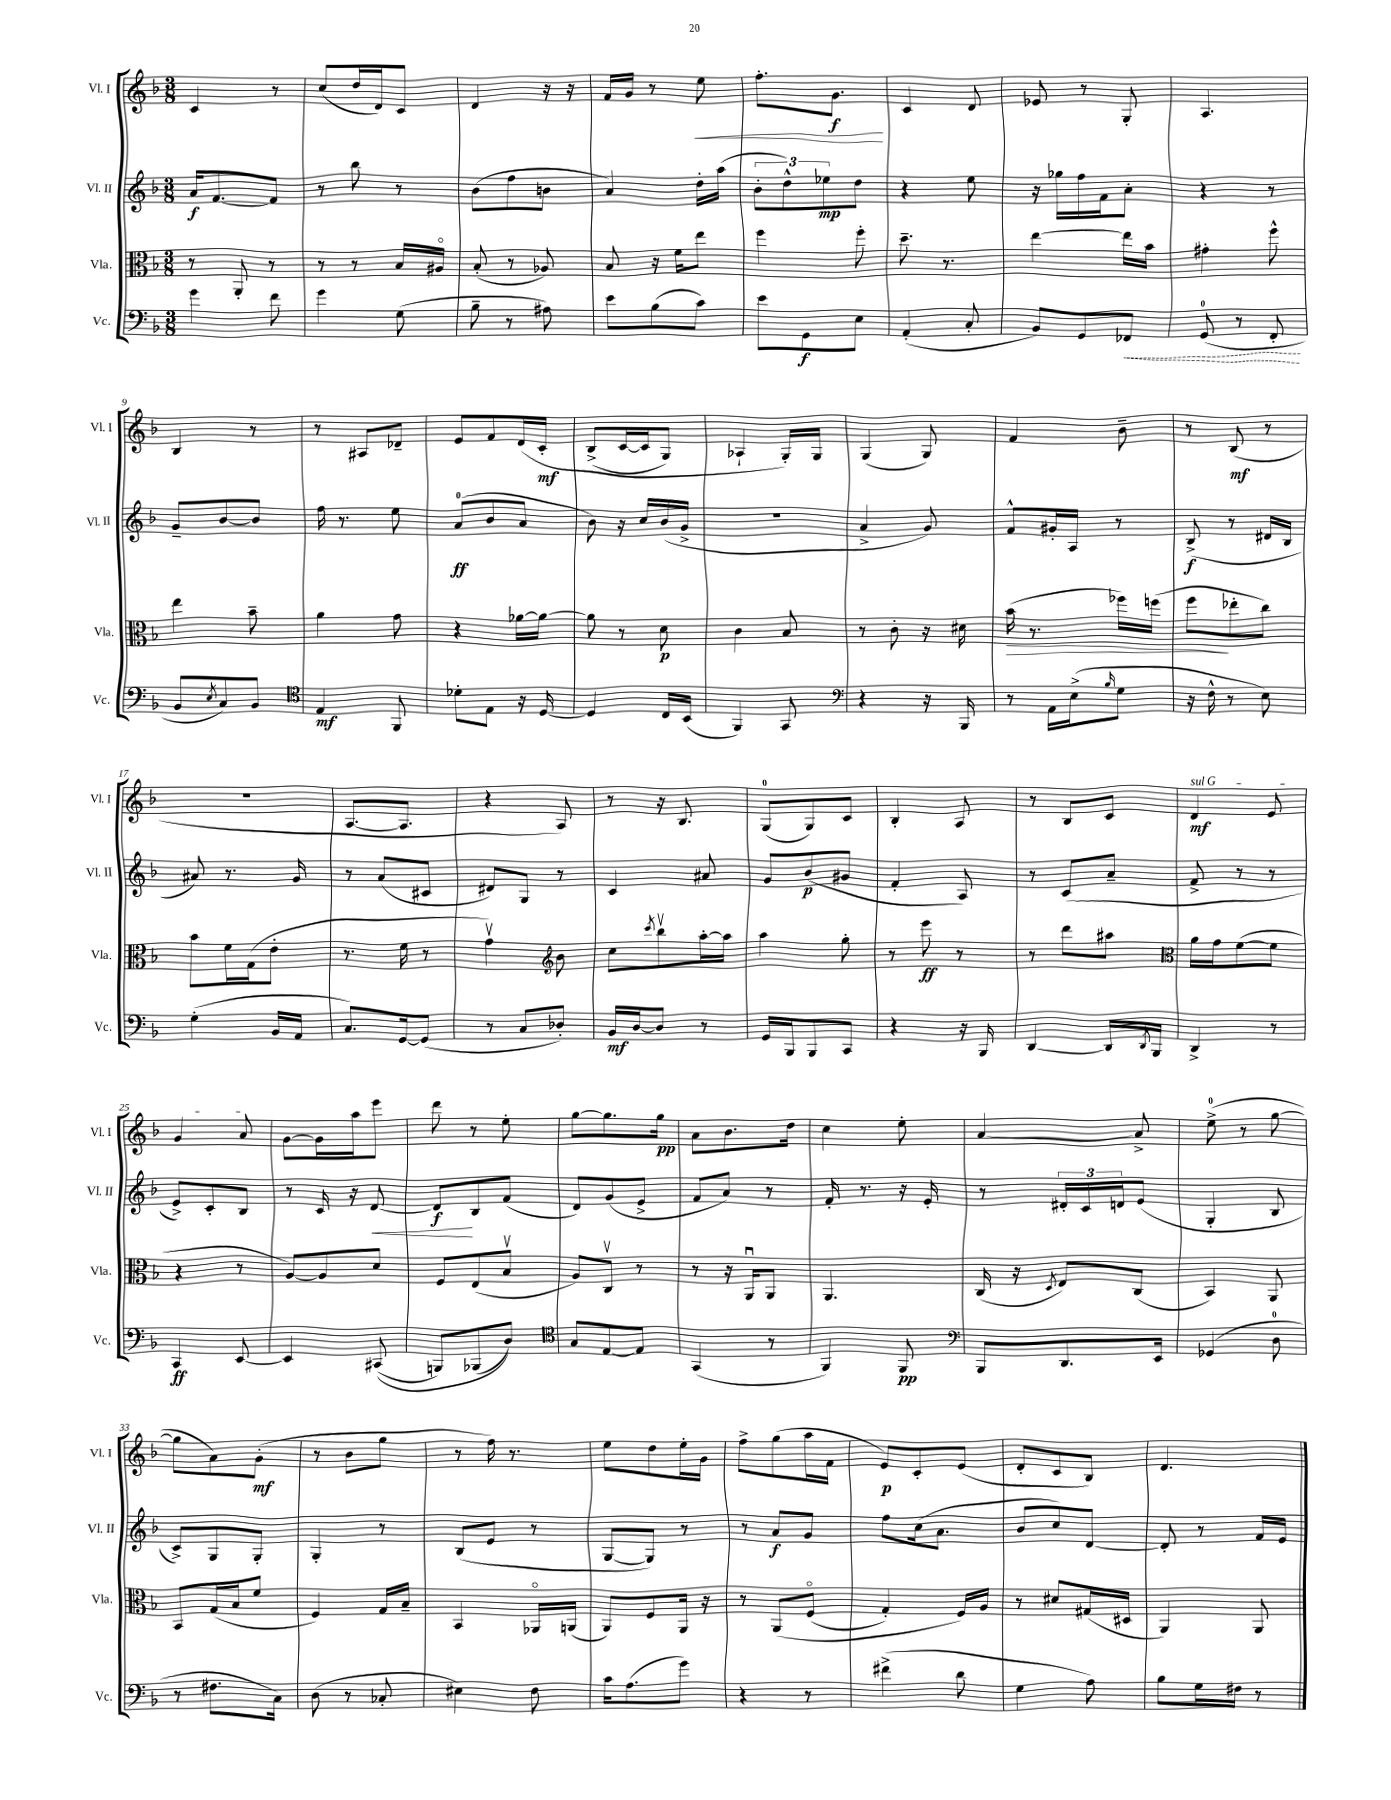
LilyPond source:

<<
\new StaffGroup <<
\new Staff = "s0" \with { instrumentName = "Vl. I" shortInstrumentName = "Vl. I" } {
    \clef treble \key f \major \numericTimeSignature \time 3/8
    c'4 r8 |
    c''8( d''16 d'16) c'8 |
    d'4 r16 r16 |
    f'16 g'16 r8 e''8\< |
    f''8.-. g'8.\f\! |
    c'4 d'8 |
    ees'8 r8 g8-. |
    a4. |
    bes4 r8 |
    r8 ais8 des'8-- |
    e'8 f'8 d'16\( c'16-.\mf |
    bes8->( c'16~ c'16 g8) |
    aes4-! g16-.\) g16 |
    g4( g8) |
    f'4 bes'8-- |
    r8 bes8\mf( r8 |
    R4. |
    a8.~ a8. |
    r4 a8) |
    r8 r16 bes8. |
    g8-0( g8) c'8 |
    bes4-. a8 |
    r8 bes8 c'8 |
    \once \override TextSpanner.bound-details.left.text = \markup { \italic "sul G" } d'4\mf\startTextSpan e'8 |
    g'4 a'8\stopTextSpan |
    g'8~ g'16 a''16 e'''8 |
    d'''8 r8 e''8-. |
    g''8~ g''8. g''16\pp |
    a'8 bes'8. d''16 |
    c''4 e''8-. |
    a'4~ a'8-> |
    e''8-0->( r8 g''8~ |
    g''8 a'8) g'8-.\mf( |
    r8 bes'8 g''8 |
    r8 f''16) r8. |
    e''8 d''8 e''16-. g'16 |
    f''8-> g''8( a''16 f'16 |
    e'8\p) c'8-. e'8( |
    d'8-. c'8 bes8) |
    d'4. \bar "|." |
}
\new Staff = "s1" \with { instrumentName = "Vl. II" shortInstrumentName = "Vl. II" } {
    \clef treble \key f \major \numericTimeSignature \time 3/8
    a'16\f f'8.~ f'8 |
    r8 bes''8 r8 |
    bes'8( f''8 b'8 |
    a'4) d''16-. a''16( |
    \tuplet 3/2 { bes'8-. d''8-^) ees''8\mp } d''8 |
    r4 e''8 |
    r16 ges''16 f''16 f'16 a'8-. |
    r4 r8 |
    g'8-- bes'8~ bes'8 |
    f''16 r8. e''8 |
    a'8-0\ff( bes'8 a'8 |
    bes'8) r16 c''16 bes'16( g'16-> |
    R4. |
    a'4-> g'8) |
    f'8-^ gis'16-. a16 r8 |
    bes8->\f( r8 dis'16 bes16 |
    ais'8) r8. g'16 |
    r8 a'8( cis'8 |
    dis'8) g8 r8 |
    c'4 ais'8 |
    g'8 bes'8\p( gis'8 |
    f'4-. a8) |
    r8 c'8( a'8-- |
    f'8-> r8 r8 |
    e'8->) c'8-. bes8 |
    r8 c'16 r16 d'8~\< |
    d'8\f\! bes8 f'8( |
    d'8) g'8( e'8-> |
    f'8 a'8) r8 |
    f'16-. r8. r16 e'16-. |
    r8 \tuplet 3/2 { dis'16-. c'16 d'16 } e'8( |
    g4-. bes8 |
    c'8->) g8 g8-. |
    g4-. r8 |
    bes8( e'8 r8 |
    g8~ g8) r8 |
    r8 a'8\f g'8 |
    f''8 c''16( a'8. |
    bes'8 c''8) d'8~ |
    d'8-. r8 f'16 e'16 \bar "|." |
}
\new Staff = "s2" \with { instrumentName = "Vla." shortInstrumentName = "Vla." } {
    \clef alto \key f \major \numericTimeSignature \time 3/8
    r8 a,8-. r8 |
    r8 r8 bes16 ais16\flageolet |
    bes8-.( r8 aes8) |
    bes8 r16 f'16 e''8 |
    f''4 f''8-. |
    d''8.-- r8. |
    e''4~ e''16 bes'16 |
    gis'4-. f''8-^ |
    e''4 bes'8-- |
    a'4 g'8 |
    r4 aes'16~ aes'16~ |
    aes'8 r8 d'8\p |
    c'4 bes8 |
    r8 c'8-. r16 dis'16 |
    bes'16\>( r8. fes''16) f''16( |
    f''8\! ees''8-. c''8) |
    bes'8 f'16 g16( e'8-. |
    r8. f'16 r8 |
    g'4\upbow) \clef treble bes'8 |
    c''8 \acciaccatura { c'''8 } bes''8\upbow a''16~-. a''16 |
    a''4 g''8-. |
    r8 e'''8\ff r8 |
    r8 d'''8 ais''8 |
    \clef alto a'16 g'16 f'8~( f'8 |
    r4 r8 |
    a8~) a8 d'8 |
    f8 e8( bes8\upbow |
    a8) c8\upbow r8 |
    r8 r16 a,16\downbow a,8 |
    a,4. |
    c16( r16 \acciaccatura { d8 } e8) c8( |
    bes,4) a,8 |
    bes,8 g16( bes16 f'8 |
    f4) g16 bes16-- |
    bes,4 aes,16\flageolet a,16( |
    a,8) f8 a,16 r16 |
    r8 a,8\( f8\flageolet( |
    g4-.) f16\) a16 |
    r8 dis'8 gis16( dis16 |
    a,4) a,8 \bar "|." |
}
\new Staff = "s3" \with { instrumentName = "Vc." shortInstrumentName = "Vc." } {
    \clef bass \key f \major \numericTimeSignature \time 3/8
    g'4 f'8 |
    g'4 g8( |
    bes8-- r8 ais8) |
    e'8 bes8( c'8) |
    e'8 g,8\f e8 |
    a,4-.( c8-. |
    bes,8) g,8 \once \override Hairpin.style = #'dashed-line fes,8\< |
    g,8-0( r8 f,8-.\! |
    bes,8 \acciaccatura { e8 } c8) bes,8 |
    \clef tenor e4\mf f,8 |
    des'8-. e8 r16 d16~ |
    d4 c16 bes,16( |
    f,4) g,8 |
    \clef bass r4 r16 bes,,16 |
    r8 a,16 e16->( \grace { bes16 } g8 |
    r16 f16-^ r8 e8) |
    g4-.( bes,16 a,16 |
    c8.) g,16~ g,8( |
    r8 c8 des8-.) |
    bes,16\mf d16~ d8 r8 |
    g,16 bes,,16 bes,,8 c,8 |
    r4 r16 bes,,16 |
    d,4~ d,16 \acciaccatura { d,8 } bes,,16 |
    d,4-> r8 |
    c,4\ff e,8~ |
    e,4 cis,8(\( |
    b,,8) bes,,8( d8)\) |
    \clef tenor g8 e8~ e8 |
    g,4( r8 |
    f,4) f,8\pp |
    \clef bass bes,,8 d,8. e,16 |
    ges,4( d8-0 |
    r8 fis8. c16) |
    d8( r8 ces8-. |
    eis4) f8 |
    c'16 a8.( g'8) |
    r4 r8 |
    fis'4->( d'8 |
    g4 a8) |
    bes8 g16 fis16 r8 \bar "|." |
}
>>
>>
